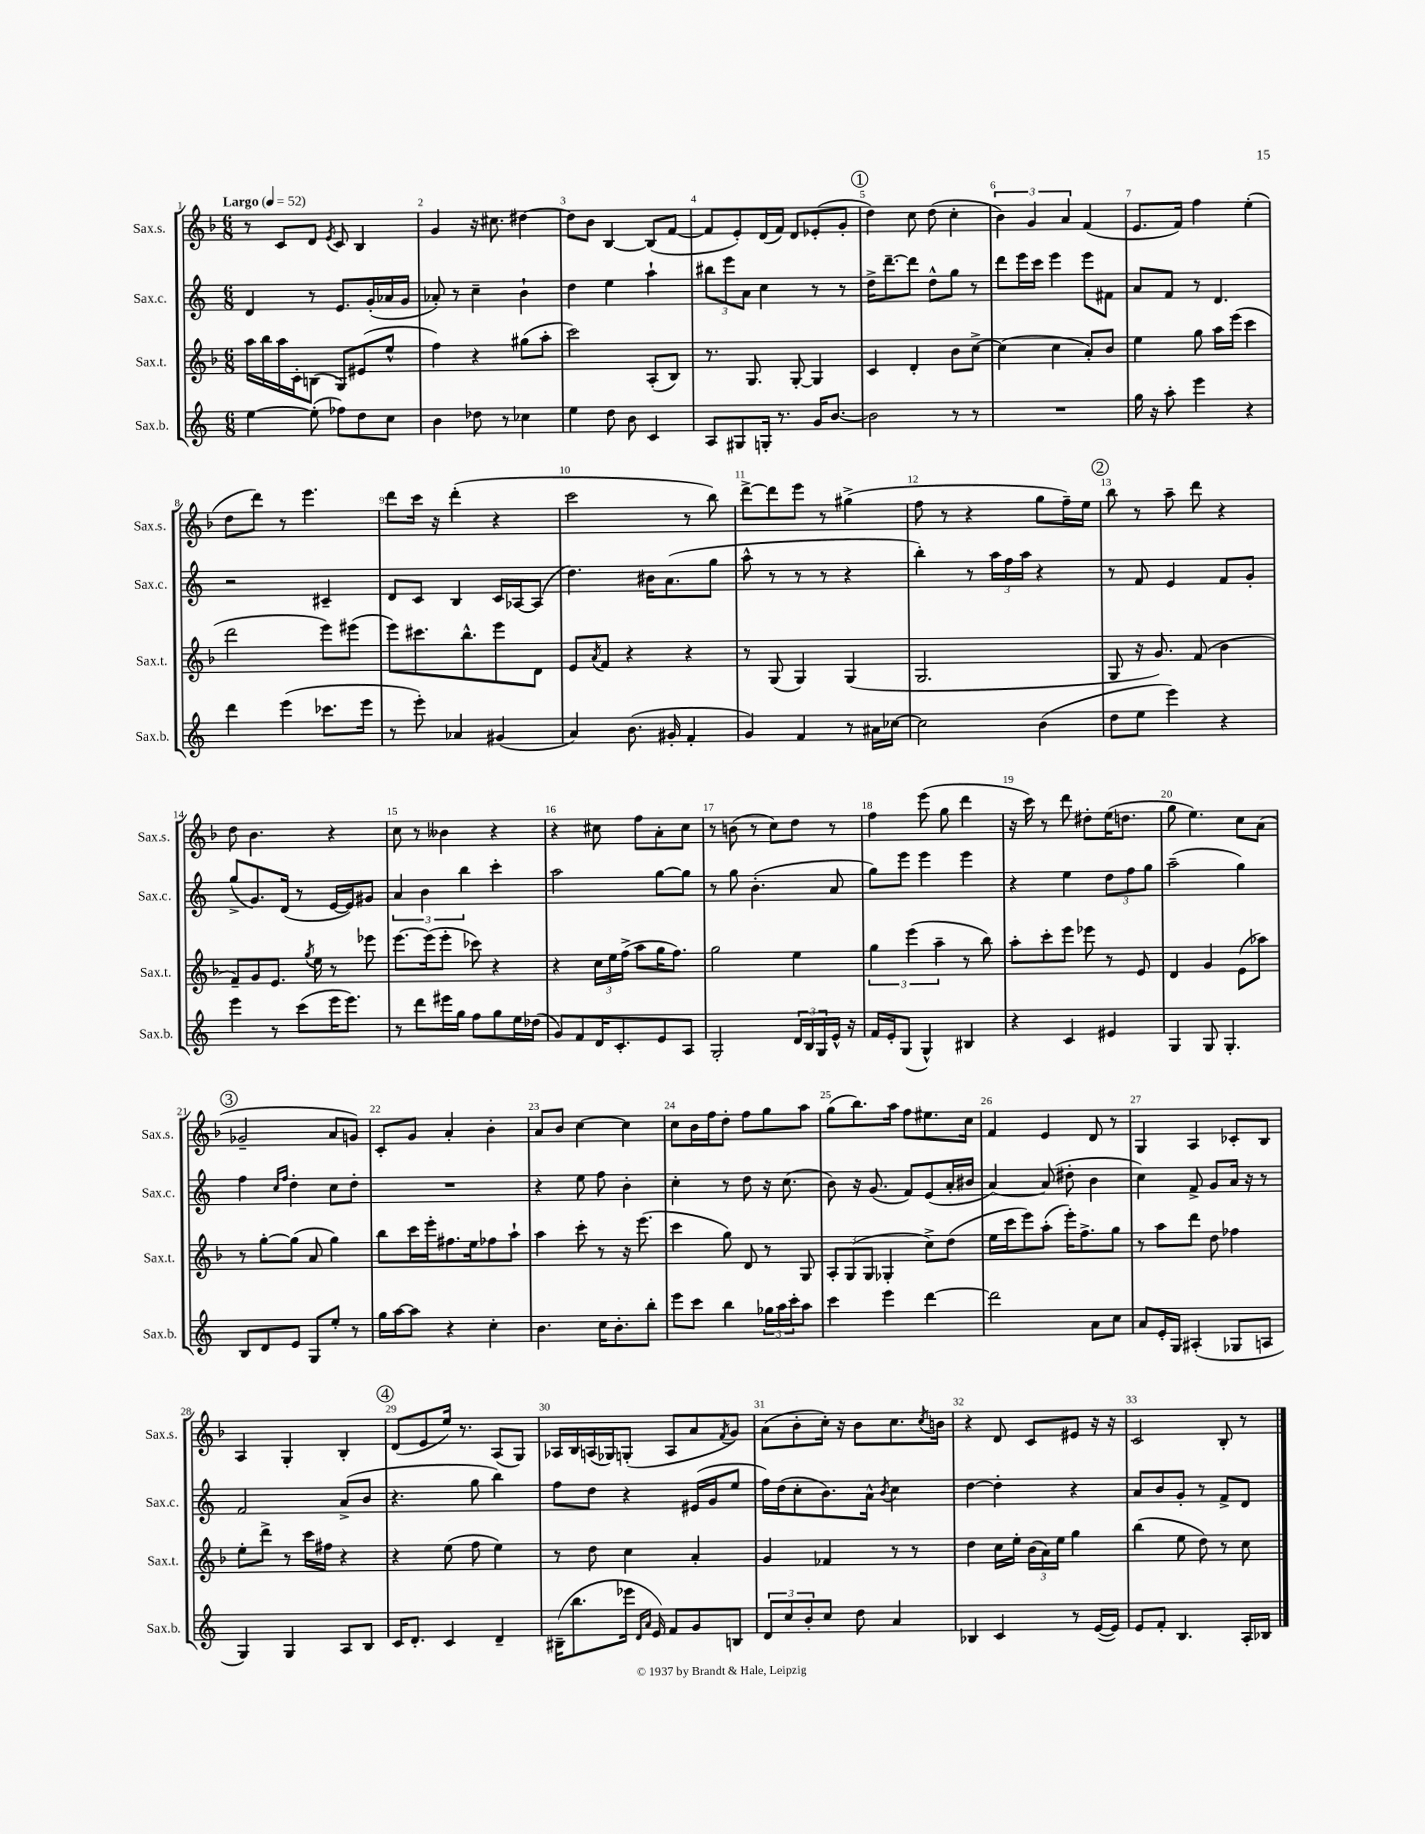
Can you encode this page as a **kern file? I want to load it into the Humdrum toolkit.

**kern	**kern	**kern	**kern
*staff4	*staff3	*staff2	*staff1
*clefG2	*clefG2	*clefG2	*clefG2
*k[]	*k[b-]	*k[]	*k[b-]
*M6/8	*M6/8	*M6/8	*M6/8
*MM52	*MM52	*MM52	*MM52
[4ee	16aa	4d	8r
.	16bb-	.	.
.	16aa	.	8c
.	16c'	.	.
(8ee']	(8B	8r	8d
.	.	.	8qe
8ff-)	8G)	8.e	8c
8dd	(8e#	.	4B-
.	.	(16g'	.
8cc	8ee^^	16a-	.
.	.	16g	.
=	=	=	=
4b	4ff)	8a-')	4g
.	.	8r	.
8dd-	4r	4cc~	16r
.	.	.	8.cc#
8r	.	.	.
4cc-	(8gg#	4b`	[4dd#
.	8aa'	.	.
=	=	=	=
4ee	2ccc)	4dd	8dd#]
.	.	.	8b-
8dd	.	4ee	[4B-
8b	.	.	.
4c	(8A'	4aa`	(8B-]
.	8B-)	.	[8f
=	=	=	=
8A	8.r	12bb#	8f]
.	.	12eee	.
8G#	.	.	8e')
.	.	12a	.
.	8.G	.	.
16G'	.	4cc	(16d
8.r	.	.	16f)
.	[8G'	.	8d
16g	4G]	8r	(8e-'
[8.b	.	.	.
.	.	8r	8g'
=	=	=	=
2b]	4c	16dd^	4dd)
.	.	[8.ddd~	.
.	4d'	8ddd]	8cc
.	.	8dd^^	(8dd
8r	8b-	8gg	4cc'
8r	[8cc^	8r	.
=	=	=	=
2.r	(4cc]	8ddd	6b-)
.	.	16eee	.
.	.	.	6g
.	.	16ccc	.
.	4cc	4eee	.
.	.	.	6a
.	8a')	8eee	(4f
.	8b-	8f#	.
=	=	=	=
16gg	4ee	8a	8.e
16r	.	.	.
8aa'	.	8f	.
.	.	.	16f)
4eee	8gg	8r	4ff
.	16aa	4.d	.
.	(16eee	.	.
4r	4ccc	.	(4ee'
=	=	=	=
4ddd	2ddd	2r	8dd
.	.	.	8ddd)
(4eee	.	.	8r
.	.	.	4.eee
8.ccc-	8eee)	4c#~	.
.	(8eee#	.	.
16eee	.	.	.
=	=	=	=
8r	8eee)	8d	8ddd
8eee')	8.ccc#	8c	16ccc
.	.	.	16r
4a-	.	4B	(4ddd'
.	8.bb-^^	.	.
(4g#	8eee	16c	4r
.	.	[16A-	.
.	8d	(8A-]	.
=	=	=	=
4a)	8e	4.dd)	2ccc
.	8qa	.	.
.	8f	.	.
(8.b	4r	.	.
.	.	16b#	.
16g#'	.	(8.a	.
4f'	4r	.	8r
.	.	8gg	8bb-)
=	=	=	=
4g)	8r	8aa^^	[8ddd^
.	(8G	8r	8ddd]
4f	4G)	8r	8eee
.	.	8r	8r
8r	(4G	4r	(4gg#^
16a#	.	.	.
[16cc-	.	.	.
=	=	=	=
2cc-]	2.G	4bb')	8ff
.	.	.	8r
.	.	8r	4r
.	.	24aa	.
.	.	24ff	.
.	.	24aa	.
(4b	.	4r	8gg
.	.	.	16ff~)
.	.	.	16ee
=	=	=	=
8dd	8G	8r	8bb-
8ee	16r	8f	8r
.	8.g)	.	.
4eee)	.	4e	8aa~
.	(8f	.	8ddd
4r	4b-	8f	4r
.	.	8g'	.
=	=	=	=
4eee	8f~)	(8gg^	8dd
.	8g	8.g)	4.b-
8r	8.e	.	.
.	.	(16d	.
(8ccc	.	8r	.
.	8qgg	.	.
.	16ee	.	.
16eee	8r	[16e	4r
8.eee)	.	16e])	.
.	8eee-	8g#	.
=	=	=	=
8r	[8.eee	6a	8cc
8ddd	.	.	8r
.	.	6b	.
.	(16eee]	.	.
16eee#	8eee'	.	4b--
16gg	.	.	.
.	.	6bb	.
8ff	8ccc-)	.	.
8gg	4r	4ccc'	4r
16ee	.	.	.
(16dd-	.	.	.
=	=	=	=
8g)	4r	2aa	4r
8f	.	.	.
16d	24cc	.	8cc#
.	24ee	.	.
8.c'	.	.	.
.	(24ff^	.	.
.	8aa	.	8ff
8e	16gg	[8gg	8a'
.	8.ff)	.	.
8A	.	8gg]	8cc#
=	=	=	=
2G'	2gg	8r	8r
.	.	8gg	(8b
.	.	(4.b'	8r
.	.	.	8cc)
24d	4ee	.	8dd
24B	.	.	.
24G	.	.	.
16e^^	.	8a	8r
16r	.	.	.
=	=	=	=
16f	6gg	8gg)	4ff
16e'	.	.	.
(8G	.	8eee	.
.	(6eee	.	.
4G^^)	.	4eee	(8eee
.	6aa~	.	.
.	.	.	8gg
4B#	8r	4eee	4ddd
.	8bb-)	.	.
=	=	=	=
4r	8aa'	4r	16r
.	.	.	16ccc)
.	8ccc'	.	8r
4c	8eee	4ee	8ddd
.	8eee-	.	8dd#'
4e#	8r	12dd	(16ee
.	.	.	8.dd
.	.	12ff	.
.	8e	.	.
.	.	12gg	.
=	=	=	=
4G	4d	(2aa~	8gg
.	.	.	4.ee)
8G	4g	.	.
4.G'	.	.	.
.	(8e	4gg)	8cc
.	8aa-)	.	(8a
=	=	=	=
8B	8r	4ff	2g-~
8d	[8gg'	.	.
.	.	16qqcc	.
.	.	16qqff	.
8e	(8gg]	4dd'	.
8G	8a	.	.
8ee'	4gg)	8cc	8a
8r	.	8dd'	8g)
=	=	=	=
16gg	8bb-	2.r	8c'
[16aa	.	.	.
8aa]	16ccc	.	8g
.	16eee'	.	.
4r	8.ff#	.	4a'
.	16ee	.	.
4cc'	8ff-	.	4b-'
.	8aa`	.	.
=	=	=	=
4.b	4aa	4r	8a
.	.	.	8b-
.	8ccc'	8ee	[4cc
16cc	8r	8ff	.
8.b'	.	.	.
.	16r	4b'	4cc]
.	(8.eee	.	.
8bb'	.	.	.
=	=	=	=
8eee	4ccc	4cc'	8cc
8ccc	.	.	16b-
.	.	.	16ff
4bb	8gg)	8r	8dd'
.	8d	8dd	8ff
24gg-	8r	16r	8gg
24aa	.	.	.
.	.	(8.cc	.
24ccc'	.	.	.
8aa	8G	.	8aa
=	=	=	=
4ccc	12A'	8b)	(8gg
.	(12G	.	.
.	.	16r	8.bb-)
.	12G	.	.
.	.	(8.g	.
4eee	4G-'	.	.
.	.	.	16aa
.	.	8f)	8ff
[4ddd	8cc^)	(8e	8.ee#
.	(8dd	16a'	.
.	.	16b#	16cc
=	=	=	=
2ddd]	16ee	[4a)	4f
.	16ccc	.	.
.	8eee)	.	.
.	(8aa'	(8a]	4e
.	16eee')	8dd#'	.
.	8.ff^	.	.
8a	.	4b	8d
8cc	8gg	.	8r
=	=	=	=
8a	8r	4cc)	4G
16e'	8aa	.	.
16G	.	.	.
(4A#'	8ddd	8f^	4A
.	8dd	8g	.
8G-	4ff-	16a	8c-'
.	.	16r	.
8A	.	8r	8B-
=	=	=	=
4G)	8ee'	2f	4A
.	8ddd^	.	.
4G	8r	.	4G'
.	16ccc	.	.
.	16ff#	.	.
8A	4r	(8a^	4B-'
8B	.	8b	.
=	=	=	=
16c	4r	4.r	(8d
8.d'	.	.	.
.	.	.	8e
4c	(8ee	.	16ee)
.	.	.	8.r
.	8ff	8gg	.
4d~	4ee)	4bb)	(8A
.	.	.	8G)
=	=	=	=
(16B#~	8r	8ff	16A-
8.bb	.	.	16B-
.	8dd	8dd	(16A
.	.	.	16G-)
16eee-	4cc	4r	(8G'
16qqd	.	.	.
16qqa	.	.	.
16e)	.	.	.
8f	.	.	8A
8g	4a'	(16e#	8a
.	.	16g	.
.	.	.	8qf
8B	.	8ee	8g)
=	=	=	=
12d	4g	16ff)	(8a
.	.	(16dd	.
12cc	.	.	.
.	.	8cc'	8b-'
12b'	.	.	.
8cc	4f-	8.b)	16cc')
.	.	.	16r
8dd	.	.	8b-
.	.	16a^^	.
.	.	8qb	.
4a	8r	4cc	8.cc
.	8r	.	.
.	.	.	8qcc
.	.	.	16b
=	=	=	=
4B-	4dd	[4dd	4r
4c	16cc	4dd']	8d
.	16ee'	.	.
.	(24b-	.	8c
.	24a)	.	.
.	24ee	.	.
8r	4gg	4r	8e#
([16e	.	.	16r
16e])	.	.	16r
=	=	=	=
8e	(4bb-	8a	2c
8f'	.	8b	.
4.B	8ee	8g'	.
.	8dd)	8r	.
.	8r	8f^	8B-'
16A'	8cc	8d	8r
16B-	.	.	.
==	==	==	==
*-	*-	*-	*-
